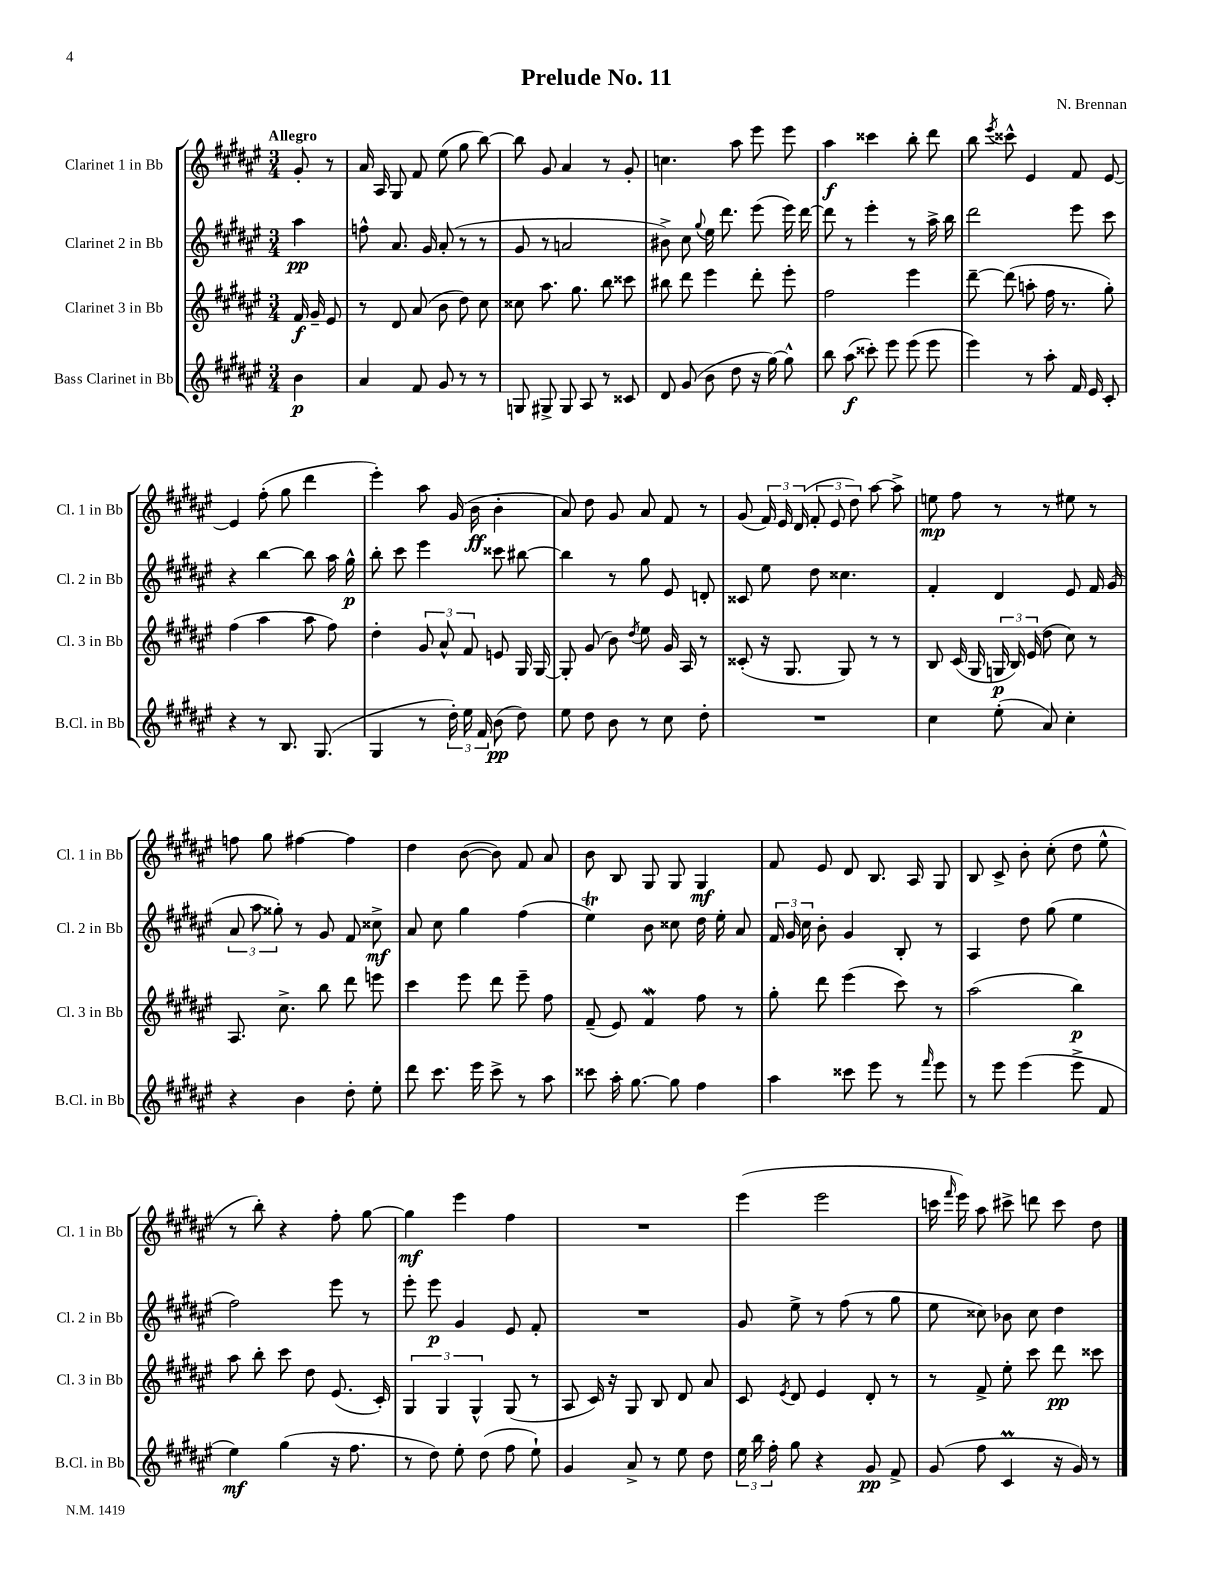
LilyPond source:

\header { title = "Prelude No. 11" composer = "N. Brennan" }
<<
\new StaffGroup <<
\new Staff = "s0" \with { instrumentName = "Clarinet 1 in Bb" shortInstrumentName = "Cl. 1 in Bb" } {
    \clef treble \key fis \major \numericTimeSignature \time 3/4 \partial 4 \tempo "Allegro"
    \autoBeamOff gis'8-. r8 |
    ais'16 ais16 gis8 fis'8 eis''8( gis''8 b''8~) |
    b''8 gis'8 ais'4 r8 gis'8-. |
    c''4. ais''8 eis'''8 eis'''8 |
    ais''4\f cisis'''4 b''8-. dis'''8 |
    b''8 \acciaccatura { eis'''8 } cisis'''8-^ eis'4 fis'8 eis'8~ |
    eis'4 fis''8-.( gis''8 dis'''4 |
    eis'''4-.) ais''8 gis'16( b'16\ff b'4-. |
    ais'8) dis''8 gis'8 ais'8 fis'8 r8 |
    gis'8( \tuplet 3/2 { fis'16) eis'16 dis'16( } \tuplet 3/2 { fis'8-. eis'8 dis''8) } ais''8~ ais''8-> |
    e''8\mp fis''8 r8 r8 eis''8 r8 |
    f''8 gis''8 fis''4~ fis''4 |
    dis''4 b'8~( b'8) fis'8 ais'8 |
    b'8 b8 gis8 gis8 gis4\mf |
    fis'8 eis'8 dis'8 b8. ais16 gis8 |
    b8 cis'8-> b'8-. cis''8-.( dis''8 eis''8-^ |
    r8 b''8-.) r4 fis''8-. gis''8~ |
    gis''4\mf eis'''4 fis''4 |
    R2. |
    eis'''4( eis'''2 |
    c'''16 \grace { fis'''16 } eis'''16) ais''8 cis'''8-> d'''8 cis'''8 dis''8 \bar "|." |
}
\new Staff = "s1" \with { instrumentName = "Clarinet 2 in Bb" shortInstrumentName = "Cl. 2 in Bb" } {
    \clef treble \key fis \major \numericTimeSignature \time 3/4 \partial 4
    \autoBeamOff ais''4\pp |
    f''8-^ ais'8. gis'16 ais'8-.( r8 r8 |
    gis'8 r8 a'2 |
    bis'8->) cis''8 \appoggiatura { gis''8 } eis''16 dis'''8. eis'''8( eis'''16) dis'''16~ |
    dis'''8 r8 eis'''4-. r8 ais''16-> b''16 |
    dis'''2 eis'''8 cis'''8 |
    r4 b''4~ b''8 ais''16 gis''16-^\p |
    b''8-. cis'''8 eis'''4 cisis'''8 bis''8~ |
    bis''4 r8 gis''8 eis'8 d'8-. |
    cisis'8 eis''8 dis''8 cisis''4. |
    fis'4-. dis'4 eis'8 fis'16 gis'16( |
    \tuplet 3/2 { ais'8 ais''8 gisis''8-.) } r8 gis'8 fis'8 cisis''8->\mf |
    ais'8 cis''8 gis''4 fis''4( |
    eis''4\trill) b'8 cisis''8 dis''16 eis''16-. ais'8 |
    \tuplet 3/2 { fis'16 gis'16 cis''16 } b'8-. gis'4 b8-. r8 |
    ais4 dis''8 gis''8( eis''4 |
    fis''2) eis'''8 r8 |
    eis'''8-. eis'''8\p gis'4 eis'8 fis'8-. |
    R2. |
    gis'8 eis''8-> r8 fis''8( r8 gis''8 |
    eis''8 cisis''8) bes'8 cisis''8 dis''4 \bar "|." |
}
\new Staff = "s2" \with { instrumentName = "Clarinet 3 in Bb" shortInstrumentName = "Cl. 3 in Bb" } {
    \clef treble \key fis \major \numericTimeSignature \time 3/4 \partial 4
    \autoBeamOff fis'16\f gis'16-- eis'8 |
    r8 dis'8 ais'8( b'8 dis''8) cis''8 |
    cisis''8 ais''8. gis''8. b''8 cisis'''8 |
    bis''8 dis'''8 eis'''4 dis'''8-. eis'''8-. |
    fis''2 eis'''4 |
    dis'''8~-- dis'''8( a''8-. fis''16 r8. gis''8-.) |
    fis''4( ais''4 ais''8 fis''8) |
    dis''4-. \tuplet 3/2 { gis'8 ais'8-^ fis'8 } e'8 gis16 gis16~ |
    gis8-. gis'8( b'8) \acciaccatura { dis''8 } eis''8 gis'16 ais16 r8 |
    cisis'8-.( r16 gis8. gis8) r8 r8 |
    b8 cis'16( gis16 \tuplet 3/2 { g16\p b16) eis'16( } dis''8 cis''8) r8 |
    ais8. cis''8.-> b''8 dis'''8 e'''8 |
    cis'''4 eis'''8 dis'''8 eis'''8-- fis''8 |
    fis'8--( eis'8) fis'4\mordent fis''8 r8 |
    gis''8-. dis'''8 eis'''4( cis'''8) r8 |
    ais''2( b''4\p) |
    ais''8 b''8-. cis'''8 dis''8 eis'8.( cis'16-.) |
    \tuplet 3/2 { gis4 gis4 gis4-^ } gis8( r8 |
    ais8 cis'16) r16 gis8 b8 dis'8 ais'8 |
    cis'8 \acciaccatura { eis'8 } dis'8 eis'4 dis'8-. r8 |
    r8 fis'8-> eis''8-. cis'''8 dis'''8\pp cisis'''8 \bar "|." |
}
\new Staff = "s3" \with { instrumentName = "Bass Clarinet in Bb" shortInstrumentName = "B.Cl. in Bb" } {
    \clef treble \key fis \major \numericTimeSignature \time 3/4 \partial 4
    \autoBeamOff b'4\p |
    ais'4 fis'8 gis'8 r8 r8 |
    g8 gis8-> gis8 ais8 r8 cisis'8 |
    dis'8 gis'8( b'8 dis''8 r16 gis''16~) gis''8-^ |
    b''8 ais''8\f( cisis'''8-.) eis'''8 eis'''8( eis'''8 |
    eis'''4) r8 ais''8-. fis'16 eis'16 cis'8-. |
    r4 r8 b8. gis8.( |
    gis4 r8 \tuplet 3/2 { dis''16-.) eis''16 fis'16 } b'8\pp( dis''8) |
    eis''8 dis''8 b'8 r8 cis''8 dis''8-. |
    R2. |
    cis''4 eis''8-.( ais'8) cis''4-. |
    r4 b'4 dis''8-. eis''8-. |
    dis'''8 cis'''8. eis'''16 cis'''8-> r8 ais''8 |
    cisis'''8 ais''16-. gis''8.~ gis''8 fis''4 |
    ais''4 cisis'''8 eis'''8 r8 \grace { fis'''16 } eis'''8 |
    r8 eis'''8 eis'''4( eis'''8-> fis'8 |
    eis''4\mf) gis''4( r16 fis''8. |
    r8 dis''8) eis''8-. dis''8( fis''8 eis''8-!) |
    gis'4 ais'8-> r8 eis''8 dis''8 |
    \tuplet 3/2 { eis''16 b''16 fis''16-. } gis''8 r4 gis'8\pp fis'8-> |
    gis'8( fis''8 cis'4\prall r16 gis'16) r8 \bar "|." |
}
>>
>>
\layout { \context { \Score \remove "Bar_number_engraver" } }
